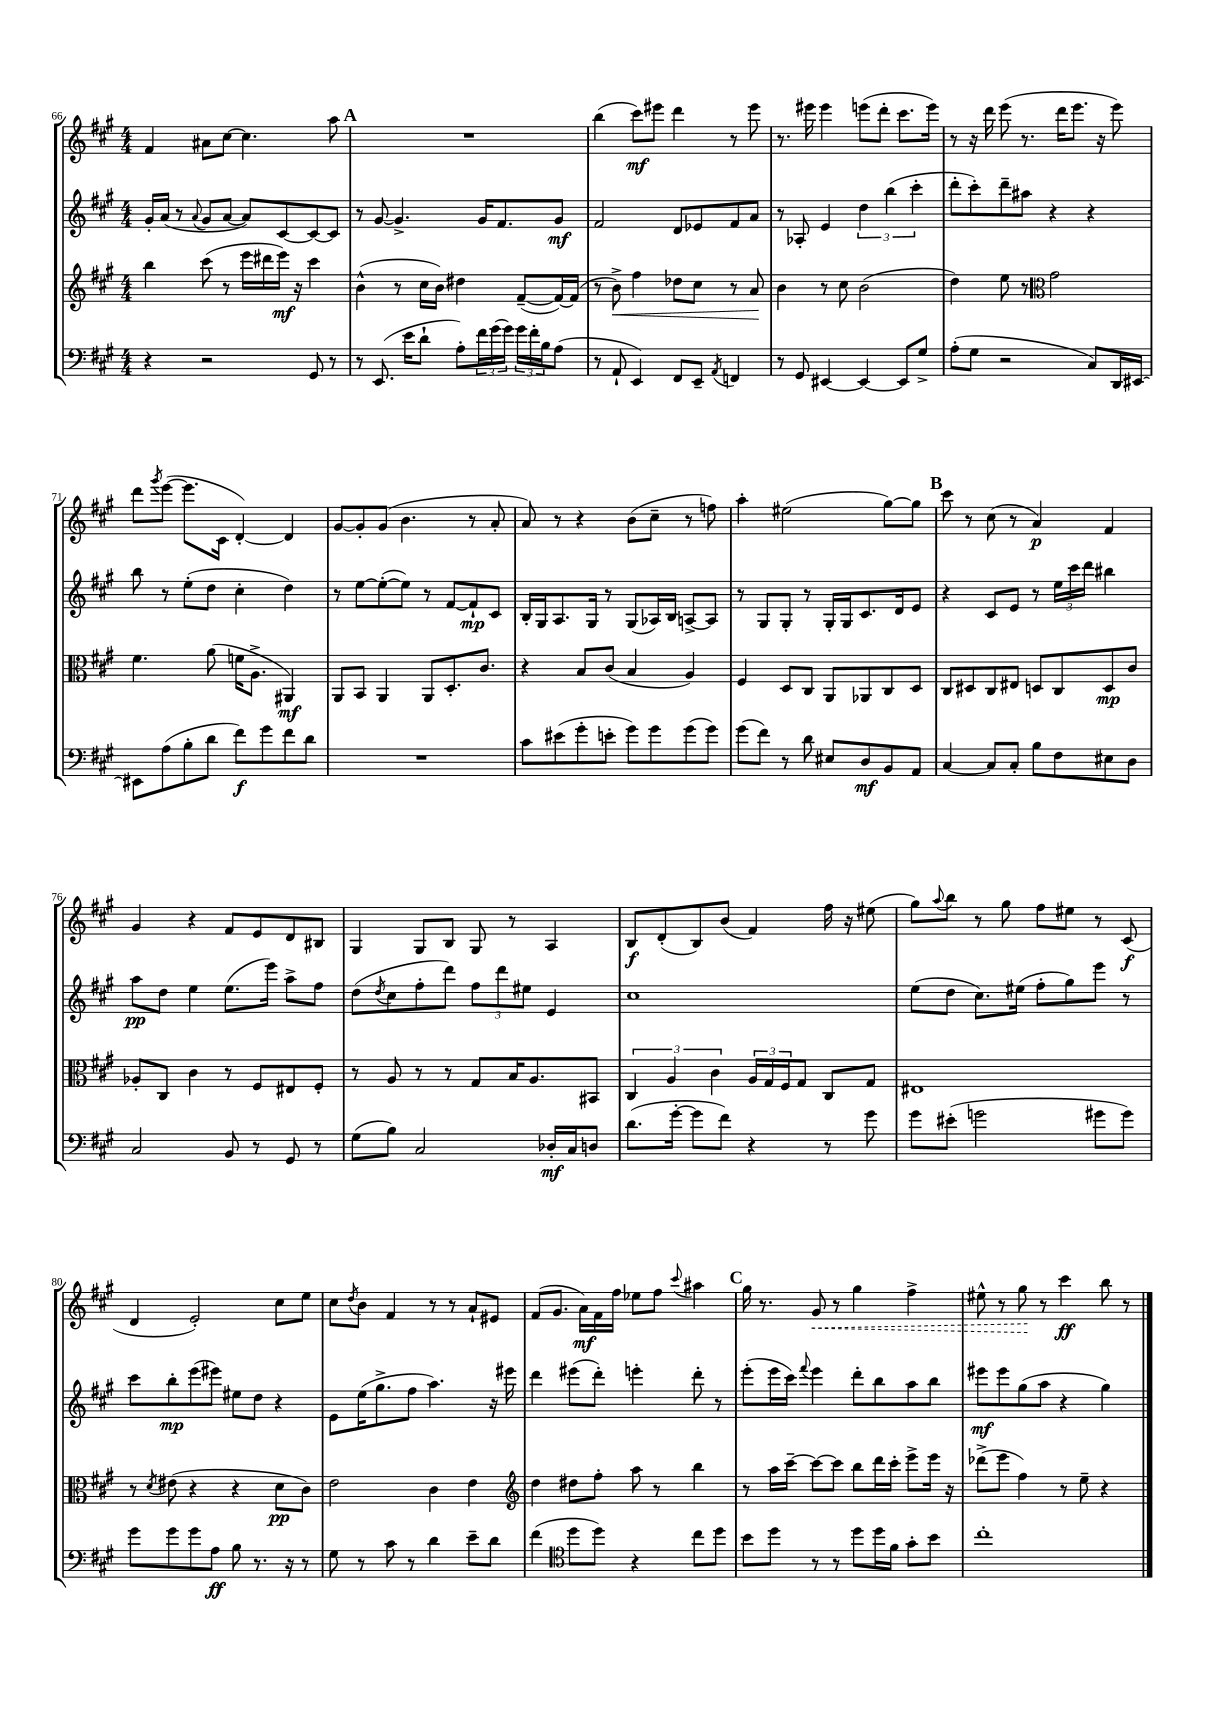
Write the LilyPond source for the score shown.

<<
\new StaffGroup <<
\new Staff = "s0" {
    \clef treble \key a \major \numericTimeSignature \time 4/4
    fis'4 ais'8 cis''8~ cis''4. a''8 |
    \mark \markup { \bold "A" } R1 |
    b''4( cis'''8\mf) eis'''8 d'''4 r8 eis'''8 |
    r8. eis'''16 eis'''4 e'''8( d'''8-. cis'''8. e'''16) |
    r8 r16 d'''16 e'''8( r8. d'''16 e'''8. r16 e'''8) |
    d'''8 \acciaccatura { gis'''8 } e'''8~( e'''8. cis'16 d'4~-.) d'4 |
    gis'8~ gis'8-. gis'8( b'4. r8 a'8-. |
    a'8) r8 r4 b'8( cis''8-- r8 f''8) |
    a''4-. eis''2( gis''8~) gis''8 |
    \mark \markup { \bold "B" } cis'''8 r8 cis''8( r8 a'4\p) fis'4 |
    gis'4 r4 fis'8 e'8 d'8 bis8 |
    gis4 gis8 b8 gis8 r8 a4 |
    b8\f d'8-.( b8) b'8( fis'4) fis''16 r16 eis''8( |
    gis''8) \appoggiatura { a''8 } b''8 r8 gis''8 fis''8 eis''8 r8 cis'8\f( |
    d'4 e'2-.) cis''8 e''8 |
    cis''8 \acciaccatura { d''8 } b'8 fis'4 r8 r8 a'8-! eis'8 |
    fis'8( gis'8. a'16\mf) fis'16 fis''16 ees''8 fis''8 \appoggiatura { cis'''8 } ais''4 |
    \mark \markup { \bold "C" } gis''16 r8. \once \override Hairpin.style = #'dashed-line gis'8\< r8 gis''4 fis''4-> |
    eis''8-^ r8 gis''8\! r8 cis'''4\ff b''8 r8 \bar "|." |
}
\new Staff = "s1" {
    \clef treble \key a \major \numericTimeSignature \time 4/4
    gis'16-. a'16( r8 \appoggiatura { a'8 } gis'8 a'8~ a'8) cis'8~ cis'8~ cis'8 |
    \mark \markup { \bold "A" } r8 gis'8~ gis'4.-> gis'16 fis'8. gis'8\mf |
    fis'2 d'8 ees'8 fis'8 a'8 |
    r8 aes8-. e'4 \tuplet 3/2 { d''4 b''4( cis'''4-. } |
    d'''8-. cis'''8-.) d'''8-- ais''8 r4 r4 |
    b''8 r8 e''8-.( d''8 cis''4-. d''4) |
    r8 e''8~ e''8~-.( e''8) r8 fis'8~ fis'8-!\mp cis'8 |
    b16-. gis16 a8. gis16 r8 gis8( aes16) b16 a8~-> a8 |
    r8 gis8 gis8-. r8 gis16-. gis16 cis'8. d'16 e'8 |
    \mark \markup { \bold "B" } r4 cis'8 e'8 r8 \tuplet 3/2 { e''16 cis'''16 d'''16 } bis''4 |
    a''8\pp d''8 e''4 e''8.( e'''16) a''8-> fis''8 |
    d''8( \acciaccatura { d''8 } cis''8 fis''8-. d'''8) \tuplet 3/2 { fis''8 d'''8 eis''8 } e'4 |
    cis''1 |
    e''8( d''8 cis''8.) eis''16( fis''8-. gis''8) e'''8 r8 |
    cis'''8 b''8-.\mp e'''8( eis'''8) eis''8 d''8 r4 |
    e'8 e''16( gis''8.-> fis''8 a''4.) r16 eis'''16 |
    d'''4 eis'''8( d'''8-.) e'''4-. d'''8-. r8 |
    \mark \markup { \bold "C" } e'''8-.( e'''16 cis'''16) \appoggiatura { fis'''8 } e'''4 d'''8-. b''8 a''8 b''8 |
    eis'''8\mf eis'''8 gis''8( a''8 r4 gis''4) \bar "|." |
}
\new Staff = "s2" {
    \clef treble \key a \major \numericTimeSignature \time 4/4
    b''4 cis'''8( r8 e'''16 dis'''16 e'''16\mf) r16 cis'''4 |
    \mark \markup { \bold "A" } b'4-^( r8 cis''16 b'16) dis''4 fis'8~--( fis'16~) fis'16( |
    r8 b'8->\<) fis''4 des''8 cis''8 r8 a'8\! |
    b'4 r8 cis''8 b'2( |
    d''4) e''8 r8 \clef alto gis'2 |
    fis'4. a'8( f'16 a8.-> ais,4\mf) |
    a,8 b,8 a,4 a,8 d8.-. cis'8. |
    r4 b8 cis'8( b4 a4) |
    fis4 d8 cis8 a,8 aes,8 cis8 d8 |
    \mark \markup { \bold "B" } cis8 dis8 cis8 eis8 d8 cis8 d8\mp cis'8 |
    aes8-. cis8 cis'4 r8 fis8 eis8 fis8-. |
    r8 a8 r8 r8 gis8 b16 a8. bis,8 |
    \tuplet 3/2 { cis4 a4 cis'4 } \tuplet 3/2 { a16 gis16 fis16 } gis8 cis8 gis8 |
    eis1 |
    r8 \acciaccatura { d'8 } eis'8( r4 r4 d'8\pp cis'8) |
    e'2 cis'4 e'4 |
    \clef treble d''4 dis''8 fis''8-. a''8 r8 b''4 |
    \mark \markup { \bold "C" } r8 a''16 cis'''16~-- cis'''8~ cis'''8 b''8 d'''16 cis'''16-. e'''8-> e'''16 r16 |
    des'''8->( e'''8 fis''4) r8 e''8-- r4 \bar "|." |
}
\new Staff = "s3" {
    \clef bass \key a \major \numericTimeSignature \time 4/4
    r4 r2 gis,8 r8 |
    \mark \markup { \bold "A" } r8 e,8.( e'16 d'8-! a8-.) \tuplet 3/2 { fis'16 gis'16( gis'16) } \tuplet 3/2 { gis'16 fis'16-. b16 } a8( |
    r8 a,8-! e,4) fis,8 e,8-- \acciaccatura { a,8 } f,4 |
    r8 gis,8 eis,4~ eis,4~ eis,8 gis8-> |
    a8-.( gis8 r2 cis8) d,16 eis,16~ |
    eis,8 a8( b8-. d'8 fis'8\f) gis'8 fis'8 d'8 |
    R1 |
    cis'8 eis'8( gis'8-. e'8-. gis'8) gis'8 gis'8( gis'8) |
    gis'8( fis'8) r8 d'8 eis8 d8\mf b,8 a,8 |
    \mark \markup { \bold "B" } cis4~ cis8 cis8-. b8 fis8 eis8 d8 |
    cis2 b,8 r8 gis,8 r8 |
    gis8( b8) cis2 des16-.\mf cis16 d8 |
    d'8.( gis'16~-. gis'8 fis'8) r4 r8 gis'8 |
    gis'8 eis'8-.( g'2 gis'8 gis'8) |
    gis'8 gis'8 gis'8 a8\ff b8 r8. r16 r8 |
    gis8 r8 cis'8 r8 d'4 e'8-- d'8 |
    fis'4( \clef tenor d''8 d''8) r4 cis''8 d''8 |
    \mark \markup { \bold "C" } b'8 d''8 r8 r8 d''8 d''16 fis'16 gis'8-. b'8 |
    cis''1-. \bar "|." |
}
>>
>>
\layout { \context { \Score currentBarNumber = #66 } }
